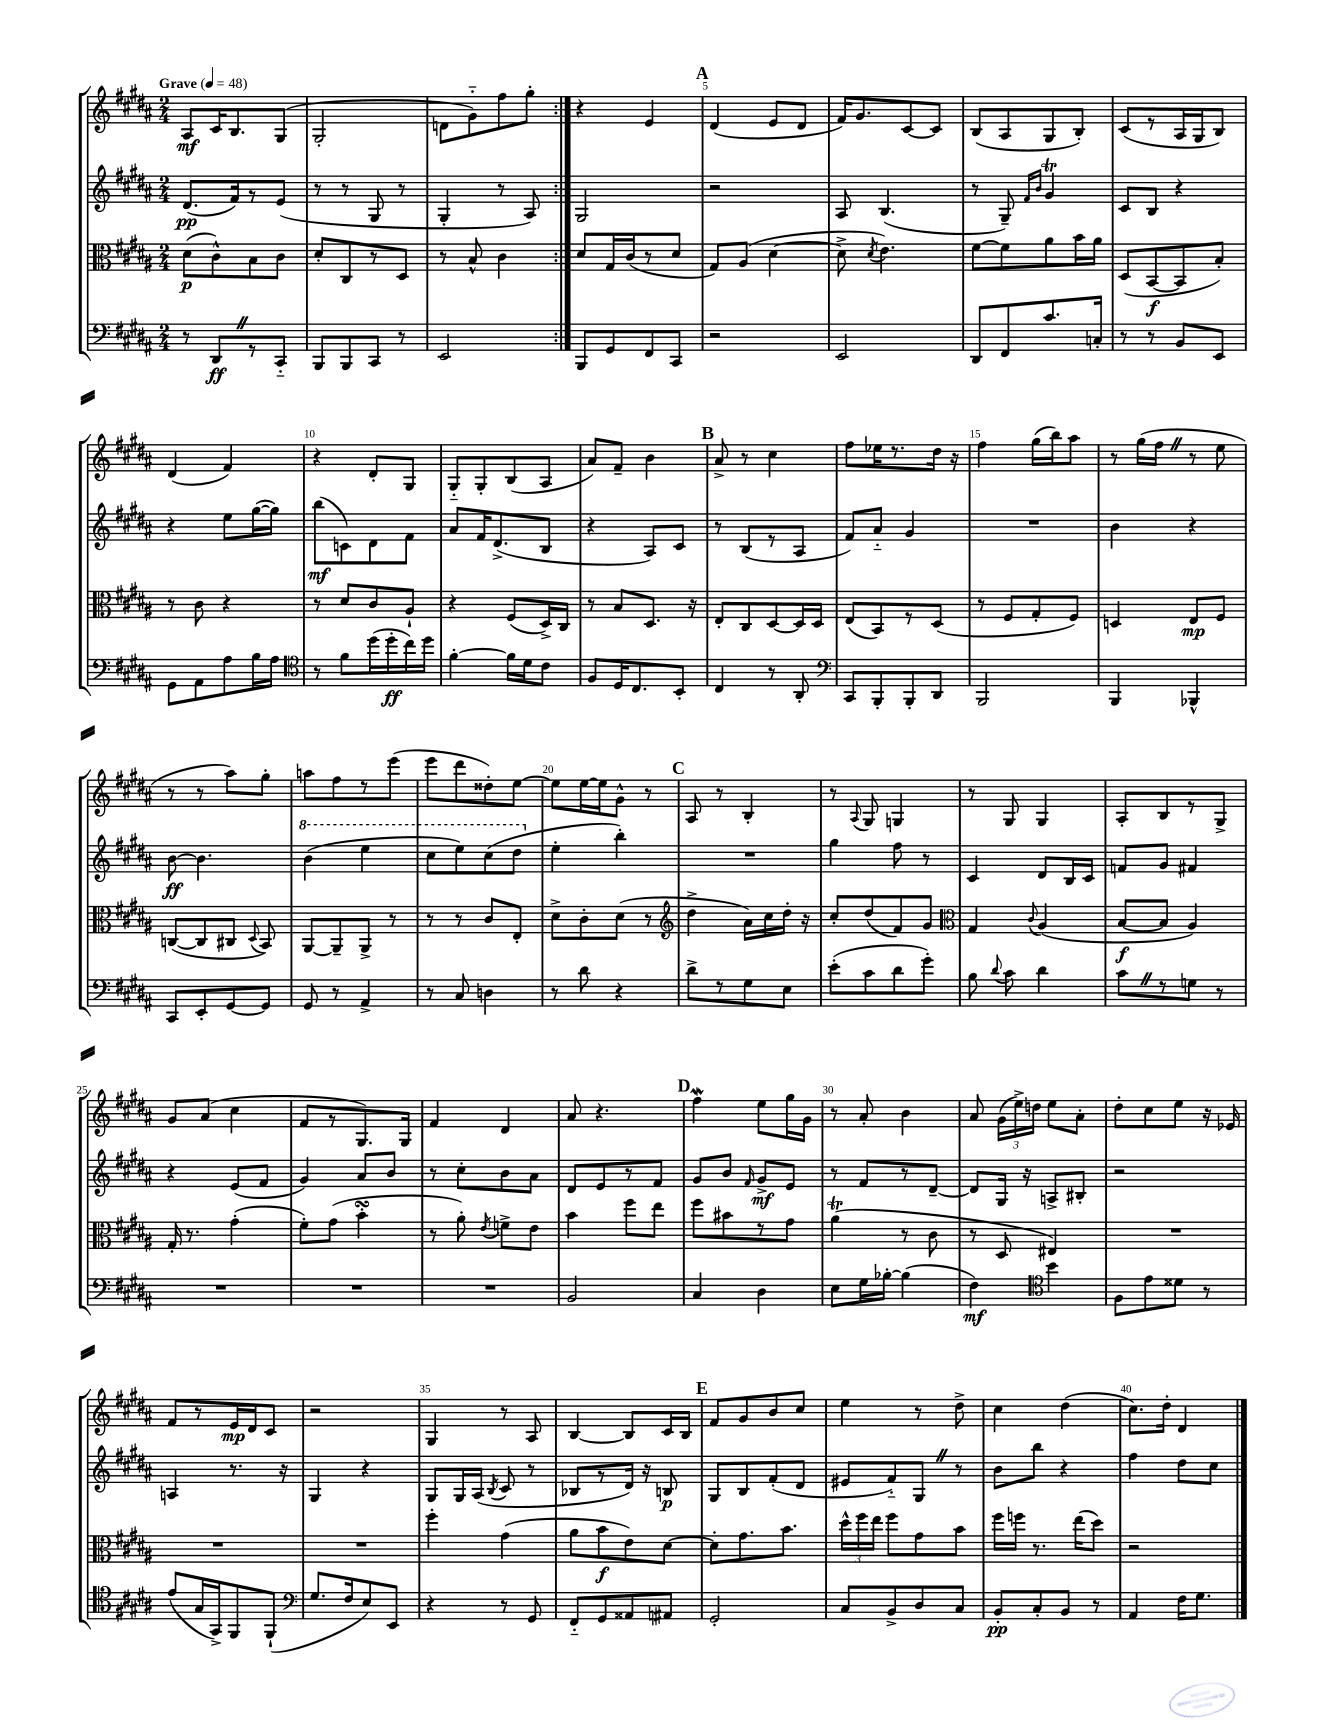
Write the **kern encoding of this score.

**kern	**kern	**kern	**kern
*staff4	*staff3	*staff2	*staff1
*clefF4	*clefC3	*clefG2	*clefG2
*k[f#c#g#d#a#]	*k[f#c#g#d#a#]	*k[f#c#g#d#a#]	*k[f#c#g#d#a#]
*M2/4	*M2/4	*M2/4	*M2/4
*MM48	*MM48	*MM48	*MM48
8r	(8d#	(8.d#	8A#
8DD#	8c#^^)	.	16c#
.	.	16f#)	8.B
8r	8B	8r	.
8CC#'~	8c#	(8e	(8G#
=	=	=	=
8BBB	8d#'	8r	2G#'
8BBB	8C#	8r	.
8CC#	8r	8G#	.
8r	8D#	8r	.
=	=	=	=
2EE	8r	4G#'	8d
.	8B^^	.	8g#'~)
.	4c#	8r	8ff#
.	.	8A#)	8gg#'
=:|!	=:|!	=:|!	=:|!
8BBB	8d#	2G#	4r
8GG#	16G#	.	.
.	(16c#	.	.
8FF#	8r	.	4e
8CC#	8d#	.	.
=	=	=	=
2r	8G#)	2r	(4d#
.	(8A#	.	.
.	[4d#	.	8e
.	.	.	8d#
=	=	=	=
2EE	8d#^]	8A#	16f#)
.	.	.	8.g#
.	8qd#	.	.
.	4.e)	(4.B	.
.	.	.	[8c#
.	.	.	8c#]
=	=	=	=
8DD#	[8f#	8r	(8B
8FF#	8f#]	8G#~)	8A#
.	.	16qqf#	.
.	.	16qqb	.
8.c#	8a#	4g#	8G#
.	16b	.	8B')
16C'	16a#	.	.
=	=	=	=
8r	(8D#	8c#	(8c#
8r	[8BB	8B	8r
8BB	8BB]	4r	16A#
.	.	.	16G#
8EE	8B')	.	8B)
=	=	=	=
8GG#	8r	4r	(4d#
8AA#	8c#	.	.
8A#	4r	8ee	4f#)
16B	.	([16gg#	.
16A#	.	16gg#])	.
=	=	=	=
*clefC4	*	*	*
8r	8r	(8bb	4r
8f#	8d#	8c)	.
(16dd#	8c#	8d#	8d#'
16dd#'	.	.	.
16cc#)	8A#`	8f#	8G#
16dd#	.	.	.
=	=	=	=
[4f#'	4r	8a#	8G#'~
.	.	16f#	8G#'
.	.	(8.d#^	.
16f#]	(8F#	.	(8B
16d#	.	.	.
8c#	16D#^)	8B	8A#
.	16C#	.	.
=	=	=	=
8F#	8r	4r	8a#)
16D#	8B	.	8f#~
8.C#	.	.	.
.	8.D#	8A#)	4b
8BB'	.	8c#	.
.	16r	.	.
=	=	=	=
4C#	8E'	8r	8a#^
.	8C#	(8B	8r
8r	[8D#	8r	4cc#
8AA#'	16D#]	8A#	.
.	16D#	.	.
=	=	=	=
*clefF4	*	*	*
8CC#	(8E	8f#)	8ff#
8BBB'	8BB)	8a#'~	16ee-
.	.	.	8.r
8BBB'	8r	4g#	.
8DD#	(8D#	.	16dd#
.	.	.	16r
=	=	=	=
2BBB	8r	2r	4ff#
.	8F#	.	.
.	8G#'	.	(16gg#
.	.	.	16bb)
.	8F#)	.	8aa#
=	=	=	=
4BBB	4D	4b	8r
.	.	.	(16gg#
.	.	.	16ff#
4BBB-^^	8E	4r	8r
.	8F#	.	8ee
=	=	=	=
8CC#	([8C	[8b	8r
8EE'	8C]	4.b]	8r
[8GG#	8C#	.	8aa#)
.	8qqD#	.	.
8GG#]	8BB)	.	8gg#'
=	=	=	=
8GG#	[8AA#	(4bb	8aa
8r	8AA#~]	.	8ff#
4AA#^	8AA#^	4eee	8r
.	8r	.	(8eee
=	=	=	=
8r	8r	8ccc#	8eee
8C#	8r	8eee)	8ddd#
4D	8c#	(8ccc#	8dd##')
.	8E'	8ddd#	[8ee
=	=	=	=
8r	8d#^	4ee'	8ee]
8d#	8c#'	.	[16ee
.	.	.	16ee]
4r	(8d#	4bb')	8g#^^
.	8r	.	8r
=	=	=	=
*	*clefG2	*	*
8d#^	4dd#^	2r	8A#
8r	.	.	8r
8G#	16a#)	.	4B'
.	16cc#	.	.
8E	16dd#'	.	.
.	16r	.	.
=	=	=	=
(8e'	8cc#'	4gg#	8r
.	.	.	8qqA#
8c#	(8dd#	.	8G#
8d#	8f#)	8ff#	4G
8g#')	8g#	8r	.
=	=	=	=
*	*clefC3	*	*
8B	4G#	4c#	8r
8qqd#	.	.	.
8c#	.	.	8G#
.	8qqc#	.	.
4d#	(4A#	8d#	4G#
.	.	16B	.
.	.	16c#	.
=	=	=	=
8c#	[8B	8f	8A#'
8r	8B]	8g#	8B
8G	4A#)	4f#	8r
8r	.	.	8G#^
=	=	=	=
2r	16G#'	4r	8g#
.	8.r	.	.
.	.	.	(8a#
.	(4g#'	(8e	4cc#
.	.	8f#	.
=	=	=	=
2r	8f#')	4g#)	8f#
.	(8g#	.	8r
.	4b'	8a#	8.G#)
.	.	8b	.
.	.	.	16G#
=	=	=	=
2r	8r	8r	4f#
.	8a#')	8cc#'	.
.	8qe	.	.
.	8f^	8b	4d#
.	8e	8a#	.
=	=	=	=
2BB	4b	8d#	8a#
.	.	8e	4.r
.	8ff#	8r	.
.	8ee	8f#	.
=	=	=	=
4C#	8ff#	8g#	4ff#
.	8b#	8b	.
.	.	16qqf#	.
4D#	8r	8g#^	8ee
.	8g#	8e	16gg#
.	.	.	16g#
=	=	=	=
8E	(4a#	8r	8r
16G#	.	8f#	8a#'
[16B-'	.	.	.
(4B-]	8r	8r	4b
.	8c#	[8d#~	.
=	=	=	=
4F#)	8r	8d#]	8a#
.	8D#	16G#	(24g#
.	.	.	24ee^)
.	.	16r	.
.	.	.	24dd
*clefC4	*	*	*
4b	4E#)	8A^	8ee
.	.	8B#'	8a#'
=	=	=	=
8F#	2r	2r	8dd#'
8e	.	.	8cc#
8d##	.	.	8ee
8r	.	.	16r
.	.	.	16e-
=	=	=	=
(8e	2r	4A	8f#
16G#	.	.	8r
16GG#^)	.	.	.
8FF#	.	8.r	16e
.	.	.	16d#
(8FF#`	.	.	8c#
.	.	16r	.
=	=	=	=
*clefF4	*	*	*
8.G#	2r	4G#	2r
16F#	.	.	.
8E)	.	4r	.
8EE	.	.	.
=	=	=	=
4r	4ff#'	8G#	4G#
.	.	16G#	.
.	.	(16A#	.
.	.	8qB	.
8r	(4g#	8c#	8r
8GG#	.	8r	8A#
=	=	=	=
8FF#'~	8a#	8B-	[4B
8GG#	8b	8r	.
8AA##	8e)	16d#)	8B]
.	.	16r	.
8AA#	[8d#	8B	16c#
.	.	.	16B
=	=	=	=
2GG#'	8d#']	8G#	8f#
.	8.g#	8B	8g#
.	.	(8f#'	8b
.	8.b	.	.
.	.	8d#	8cc#
=	=	=	=
8C#	24dd#^^	8e#	4ee
.	24ff#	.	.
.	24ee	.	.
8BB^	8ff#	8f#'~)	.
8D#	8g#	8G#	8r
8C#	8b	8r	8dd#^
=	=	=	=
8BB'	16ff#	8b	4cc#
.	16ff	.	.
8C#'	8.r	8bb	.
8BB	.	4r	(4dd#
.	(16ee	.	.
8r	8dd#)	.	.
=	=	=	=
4AA#	2r	4ff#	8.cc#)
.	.	.	16dd#'
16F#	.	8dd#	4d#
8.G#	.	.	.
.	.	8cc#	.
==	==	==	==
*-	*-	*-	*-
